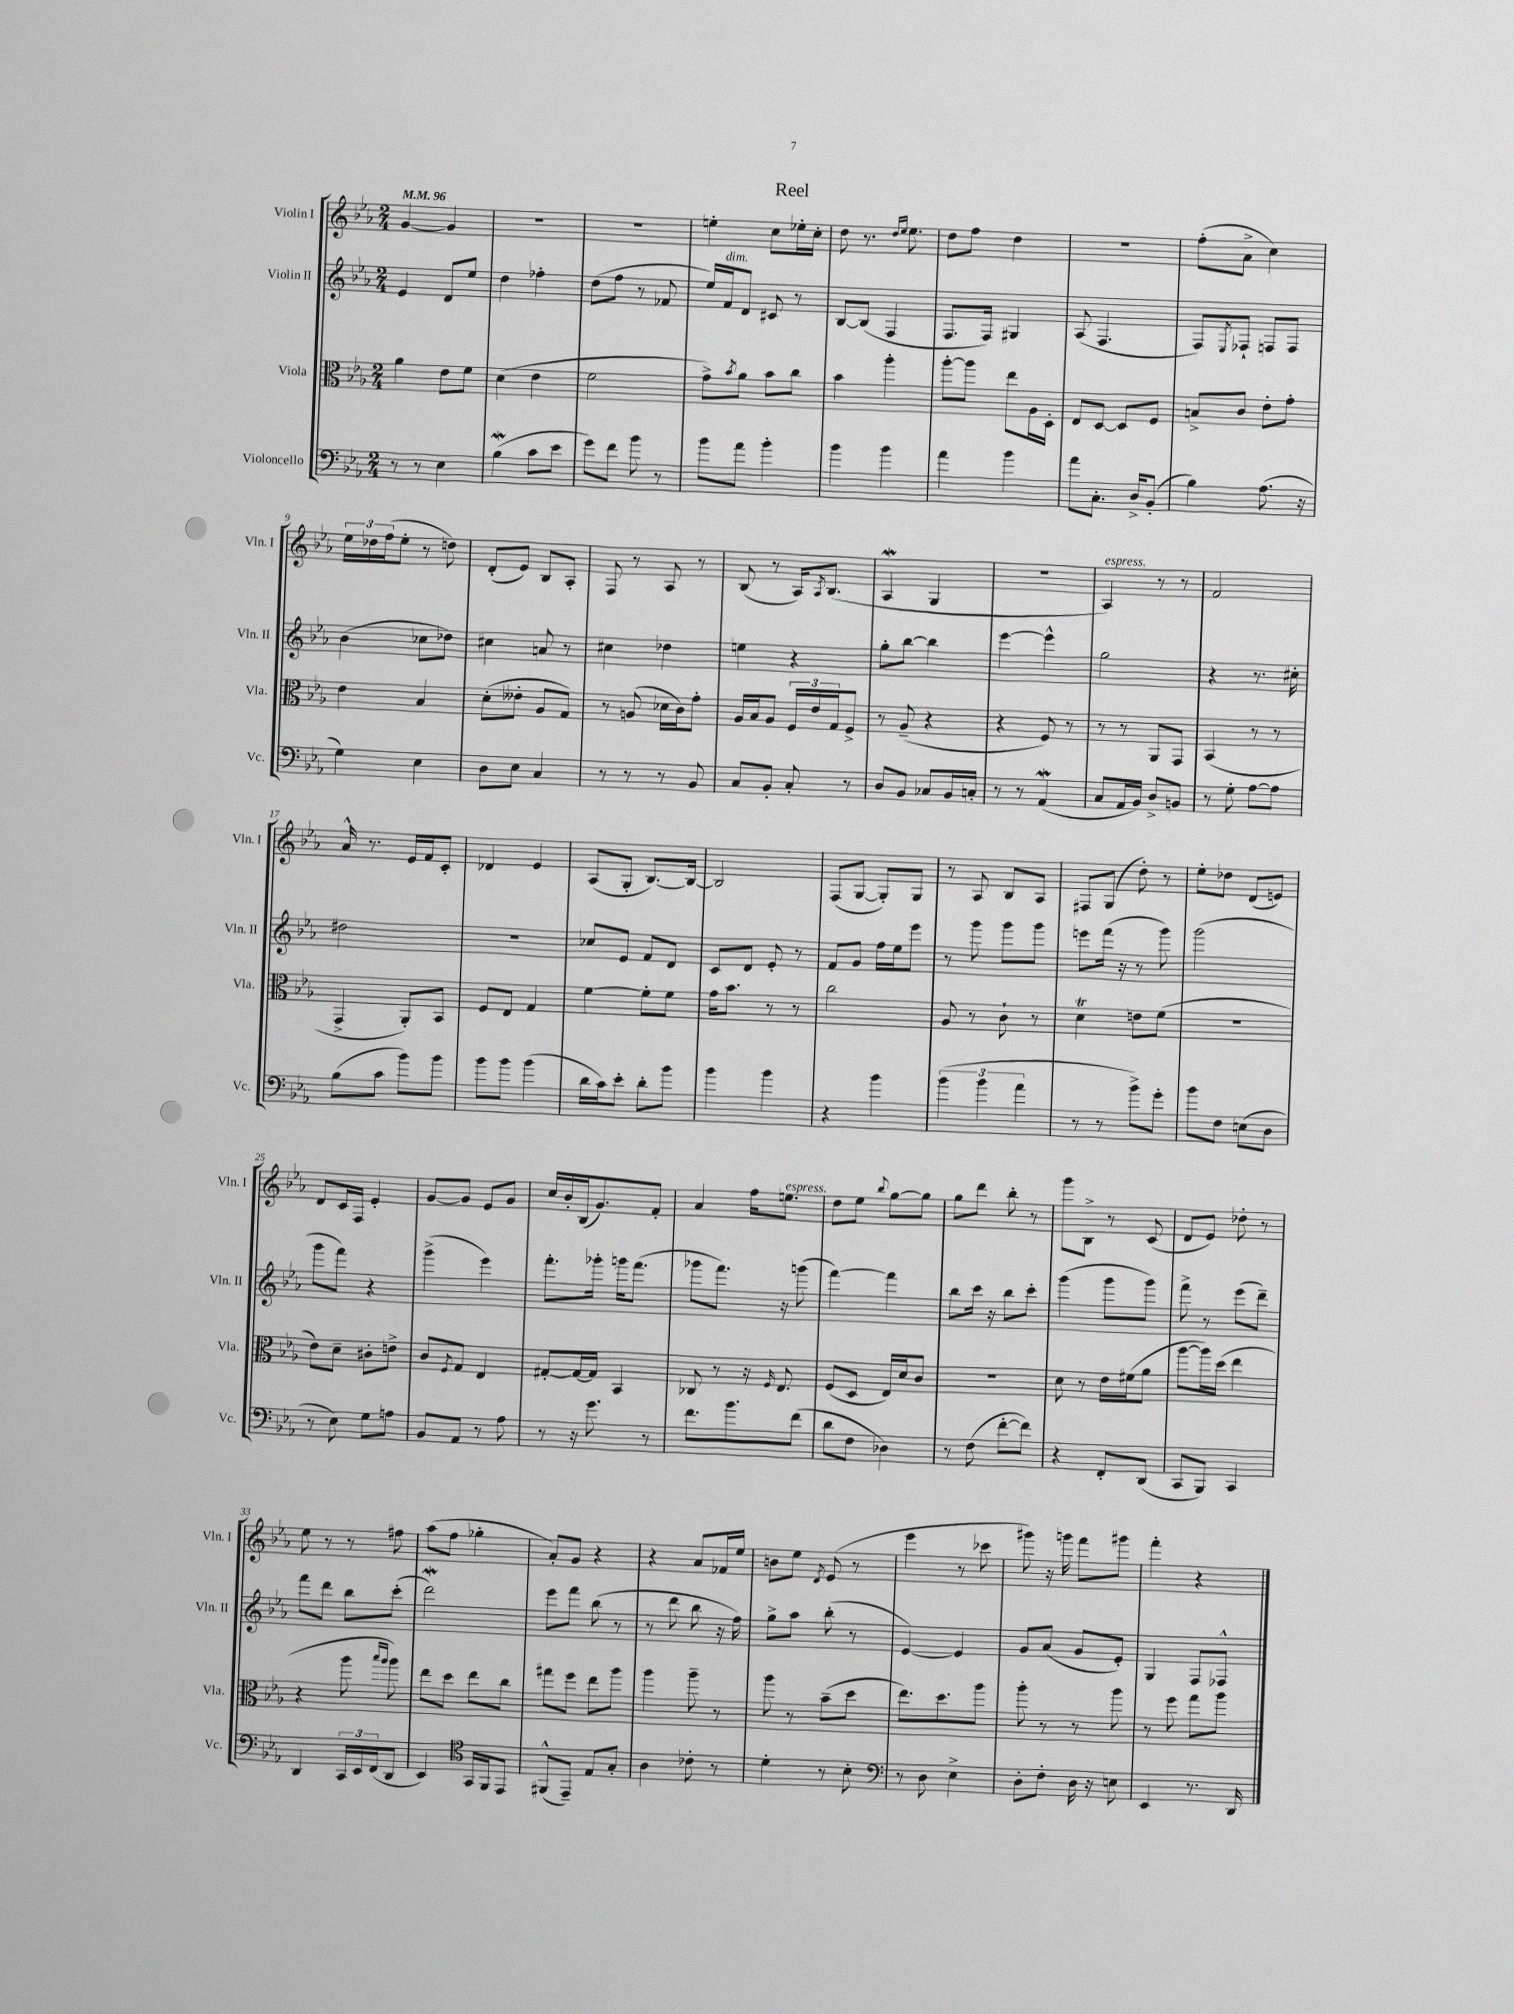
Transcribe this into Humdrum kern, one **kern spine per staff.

**kern	**kern	**kern	**kern
*staff4	*staff3	*staff2	*staff1
*clefF4	*clefC3	*clefG2	*clefG2
*k[b-e-a-]	*k[b-e-a-]	*k[b-e-a-]	*k[b-e-a-]
*M2/4	*M2/4	*M2/4	*M2/4
*MM96	*MM96	*MM96	*MM96
8r	4a-	4e-	[4g
8r	.	.	.
4E-	8e-	8d	4g]
.	8f	8ee-	.
=	=	=	=
(4B-	(4d	4dd	2r
8c	4e-	4ff-'	.
8e-	.	.	.
=	=	=	=
8g)	2f	(8dd	2r
8f	.	8ff	.
8b-	.	8r	.
8r	.	8f-	.
=	=	=	=
8b-	8g^)	16ee-)	4ee'
.	.	16f	.
.	8qb-	.	.
8a-	8a-	8d	.
4b-'	8b-	8c#	8cc
.	8cc	8r	16ee-'
.	.	.	16cc'
=	=	=	=
4b-	4b-	[8B-	8dd
.	.	(8B-]	8.r
4b-	4aa-'	4F	.
.	.	.	16qqdd
.	.	.	16qqee-
.	.	.	8.ee-
=	=	=	=
4a-	[8aa-'	8.F	8dd
.	8aa-]	.	8ff
.	.	16F)	.
4b-	8ee-	4G#	4dd
.	16A-	.	.
.	16D'	.	.
=	=	=	=
8a-	8E-	(8A-	2r
8.C'	[8D	4.F	.
.	8D]	.	.
16D^	.	.	.
(8BB-'	8F	.	.
=	=	=	=
4B-)	8B^	8F)	(8ff'
.	.	8qE-	.
.	8c	8F-`	8a-^
(8.A-	8e-'	8F	4cc)
.	8g'	8F	.
16r	.	.	.
=	=	=	=
4G)	4e-	(4b-	24ee-
.	.	.	24dd-
.	.	.	(24ff
.	.	.	8ee-'
4E-	4B-	8cc-	8r
.	.	8dd-)	8dd)
=	=	=	=
8D	(8d'	4cc#	(8d'
8E-	8e--'	.	8e-)
4C	8A-	8a	8B-
.	8G)	8r	8A-'
=	=	=	=
8r	8r	4cc#	8F
8r	(8A	.	8r
8r	16d-	4dd-	8A-
.	16c)	.	.
8BB-	8g'	.	8r
=	=	=	=
8C	16A-	4ee	(8B-
.	16B-	.	.
8BB-'	8A-	.	8r
8C'	24F	4r	16A-)
.	24e-	.	.
.	.	.	8qA-
.	.	.	(8.B-
.	24G	.	.
8r	8F^	.	.
=	=	=	=
8D	8r	8gg'	4A-
8BB-	(8A-~	[8bb-	.
8C-	4r	4bb-]	4G
16BB-	.	.	.
16C'	.	.	.
=	=	=	=
8r	4r	[4eee-	2r
8r	.	.	.
(4AA-	8F)	4eee-^^]	.
.	8r	.	.
=	=	=	=
8C	8r	2gg	4A-)
16AA-	8r	.	.
16BB-)	.	.	.
8D^	8AA-	.	8r
8BB	8GG	.	8r
=	=	=	=
8r	(4BB-	4r	2f
8G'	.	.	.
[8A-	8r	8.r	.
8A-]	8r	.	.
.	.	16cc#'	.
=	=	=	=
(8B-	4GG^	2dd#	16a-^^
.	.	.	8.r
8c	.	.	.
8b-)	8AA-')	.	16e-
.	.	.	16f
8b-	8BB-	.	8c'
=	=	=	=
8b-	8F	2r	4d-
8b-	8E-	.	.
(4b-	4G	.	4e-
=	=	=	=
16d	[4f	8cc-	(8A-
16c)	.	.	.
8e-'	.	8e-	8G'
8d'	8f']	8f	[8.B-)
8b-	8f	8d	.
.	.	.	16B-_
=	=	=	=
4b-	16g	8c	2B-]
.	8.b-	.	.
.	.	8d	.
4b-	8r	8e-'	.
.	8r	8r	.
=	=	=	=
4r	2cc	8f	(8F
.	.	8g	[8G
4b-	.	16ff	8G'])
.	.	16ee-	.
.	.	8eee-	8G
=	=	=	=
(6b-	8A-	8r	8r
.	8r	8ggg	8A-
6b-	.	.	.
.	8c`	8ggg	8B-
6a-	.	.	.
.	8r	8ggg	8A-
=	=	=	=
8r	4d	8eee	8F#
8r	.	(16fff	(8G
.	.	16r	.
8b-^)	8e	8r	8dd')
8g'	(8f	8ggg)	8r
=	=	=	=
8b-	2r	(2ggg	8ee-'
8F	.	.	8dd-
(8E	.	.	(8d
8D	.	.	8e)
=	=	=	=
8r	8e-)	8ggg	8d
8E-)	8d~	8fff)	16c
.	.	.	16F
8G	8c#'	4r	4e-'
8A	8e^	.	.
=	=	=	=
8BB-	8c	(4ggg^	[8g
.	8qF	.	.
8AA-	8G	.	8g]
8r	4E-	4eee-)	8e-
8A-	.	.	8g
=	=	=	=
8r	[8G#'	8.fff'	16cc
.	.	.	16b-'
16r	16G#_	.	(16B-
8.g	16G#]	16ggg-'	8.g)
.	4BB-	16ggg	.
.	.	(8.fff	.
8r	.	.	8f'
=	=	=	=
8.f	8C-	8ggg-	4a-
.	8r	8.fff)	.
8.b-	.	.	.
.	16r	.	16ff
.	16qqF	.	.
.	8.E-	16r	8.ee
(8f	.	(8ggg	.
=	=	=	=
8d	(8F	[4fff)	8dd
8F	8D	.	8ee-
.	.	.	8qqbb-
4D-)	16E-)	4fff]	[8gg
.	16d	.	.
.	8c	.	8gg]
=	=	=	=
8r	2r	8bb-	8gg
(8F	.	16ccc	8ddd
.	.	16r	.
[8f'	.	8bb-	8bb-'
8f])	.	8ccc'	8r
=	=	=	=
4r	8d	(4ggg	8ggg
.	8r	.	8B-^
8FF'	16e-	8ggg	8r
.	(16f#	.	.
(8DD	8a-	8ggg)	(8c
=	=	=	=
8CC	[8aa-	8fff^	8d
8BBB-)	16aa-])	8r	8e-)
.	(16dd	.	.
4CC	4ee-	(8eee-	8dd-'
.	.	8ddd~)	8r
=	=	=	=
4DD	4r	8fff	8ee-
.	.	8ddd	8r
24CC	8aa-	8bb-	8r
24EE-	.	.	.
(24FF	.	.	.
.	16qqbb-	.	.
.	16qqaa-	.	.
8DD	8aa-)	(8ccc'	8ff#
=	=	=	=
4EE-)	8ee-	2ddd)	(8aa-
.	8dd	.	8ff
*clefC4	*	*	*
16GG	8ee-	.	4gg-'
16FF	.	.	.
8EE-	8cc	.	.
=	=	=	=
(8FF#^^	8gg#	8eee-	8a-')
8EE-~)	8ff	8fff	8g
8E-	8ee-	(8bb-	4r
8G'	8aa-	8r	.
=	=	=	=
4A-	4aa-	8r	4r
.	.	8ddd	.
8c-'	8aa-~	8bb-	8a-
8r	8r	16r	16f-
.	.	16ff)	16ee-
=	=	=	=
4d'	8aa-	8gg^	8b
.	8r	8aa-	8ee-
.	.	.	8qd
8r	(8b-~	(8bb-'	(8e-
8B-'	8dd	8r	8r
=	=	=	=
*clefF4	*	*	*
8r	8.ee-)	[4e-)	4eee-
8D	.	.	.
.	8.dd	.	.
4E-^	.	4e-]	8r
.	8aa-	.	8ccc-
=	=	=	=
8D'	8aa-'	8g	8ggg#)
8F'	8r	(8a-	16r
.	.	.	16ggg
16D	8r	8g	8fff
16r	.	.	.
8E	8aa-	8e-')	8ggg#
=	=	=	=
4EE-	8r	4G	4fff'
.	8ff	.	.
8.r	8gg	8F	4r
.	8aa-	8F-^^	.
16DD	.	.	.
==	==	==	==
*-	*-	*-	*-
